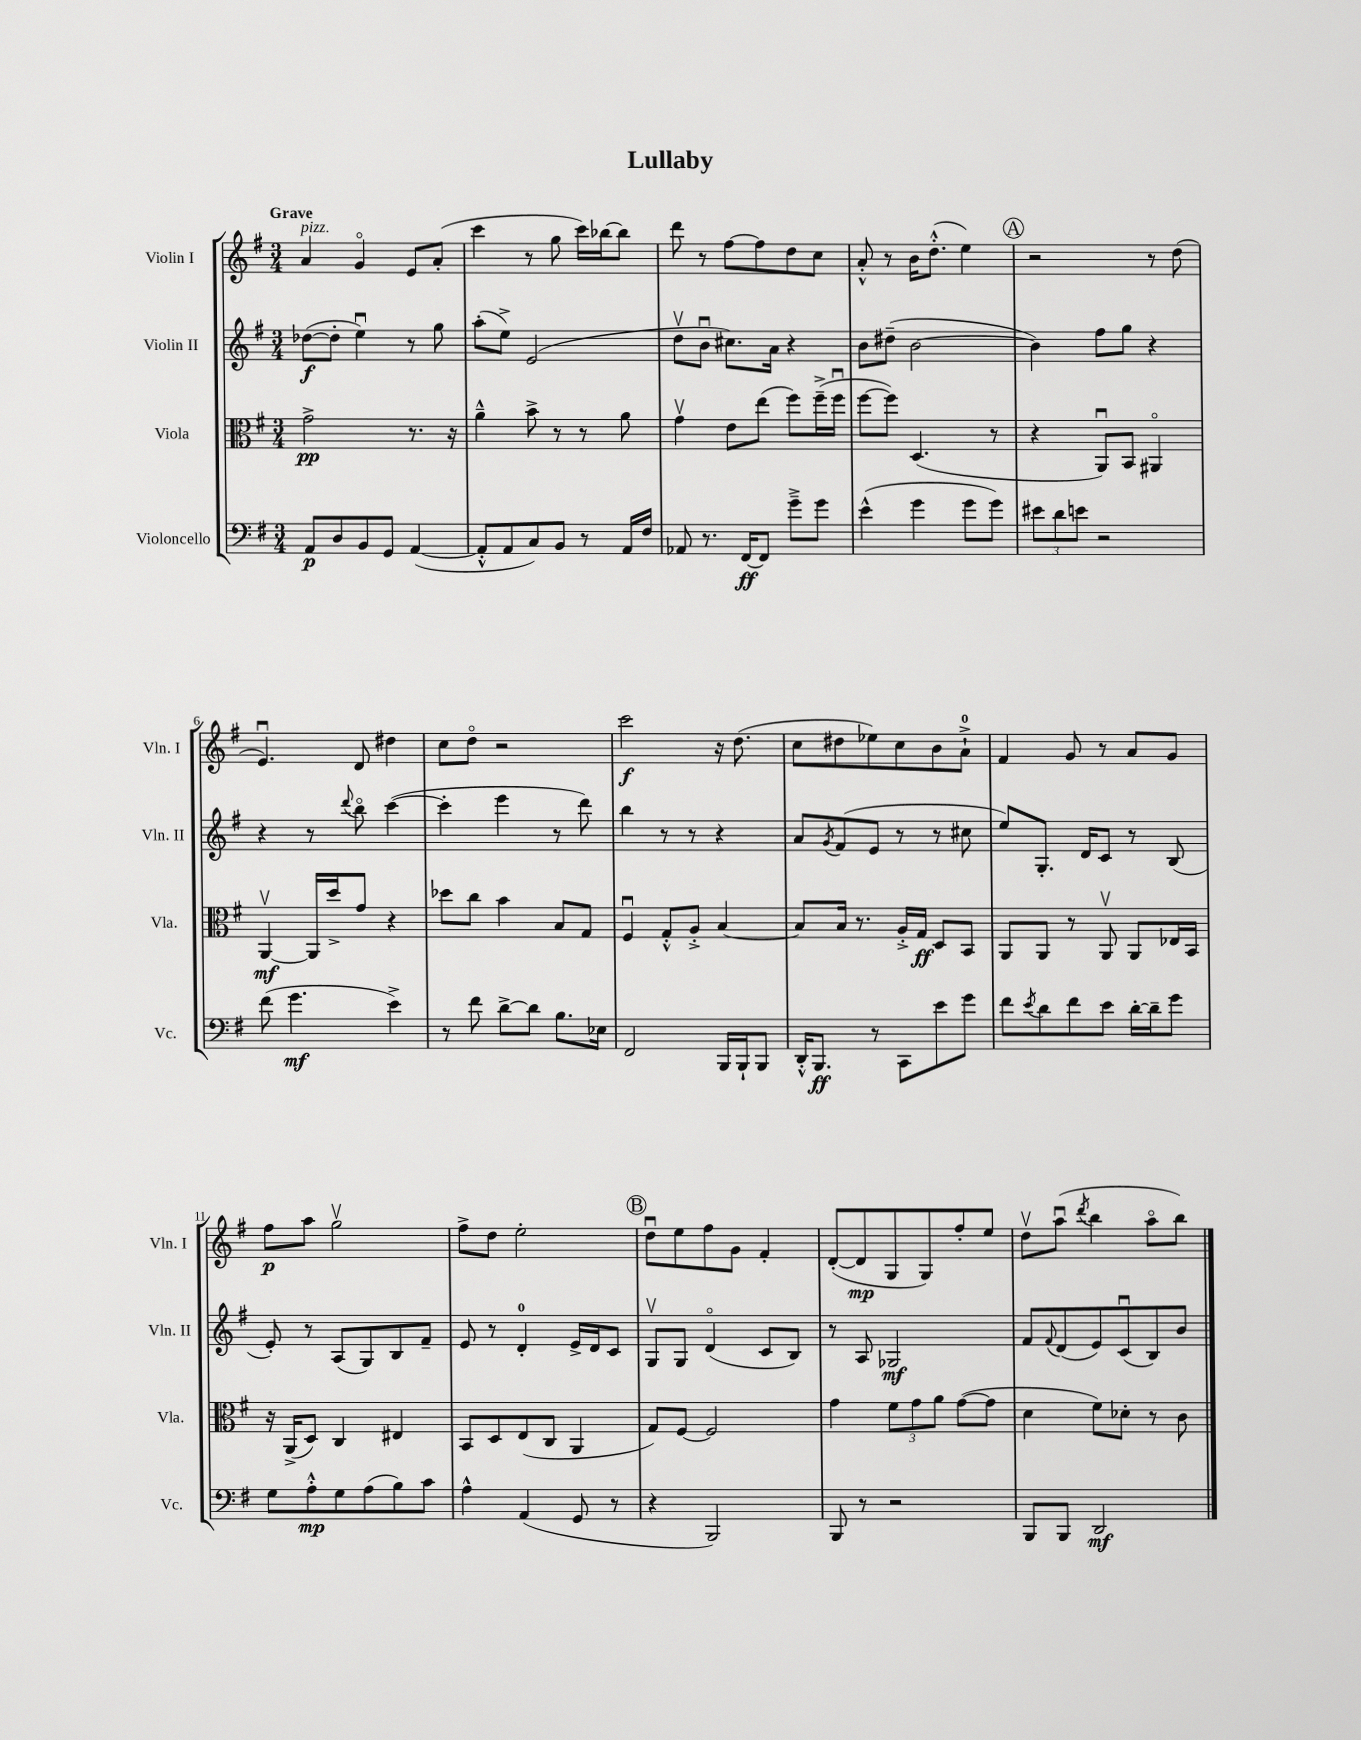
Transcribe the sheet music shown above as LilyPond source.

\header { title = "Lullaby" }
<<
\new StaffGroup <<
\new Staff = "s0" \with { instrumentName = "Violin I" shortInstrumentName = "Vln. I" } {
    \clef treble \key g \major \numericTimeSignature \time 3/4 \tempo "Grave"
    a'4^\markup { \italic "pizz." } g'4\flageolet e'8 a'8-.( |
    c'''4 r8 g''8 c'''16) bes''16~ bes''8 |
    d'''8 r8 fis''8~ fis''8 d''8 c''8 |
    a'8-.-^ r8 b'16 d''8.-.-^( e''4) |
    \mark \markup { \circle "A" } r2 r8 d''8( |
    e'4.\downbow) d'8 dis''4 |
    c''8 d''8\flageolet r2 |
    c'''2\f r16 d''8.( |
    c''8 dis''8 ees''8) c''8 b'8 a'8-0-!-> |
    fis'4 g'8 r8 a'8 g'8 |
    fis''8\p a''8 g''2\upbow |
    fis''8-> d''8 e''2-. |
    \mark \markup { \circle "B" } d''8\downbow e''8 fis''8 g'8 fis'4-. |
    d'8~-.( d'8\mp g8 g8) fis''8-. e''8 |
    d''8\upbow a''8\downbow( \acciaccatura { d'''8 } b''4 a''8\flageolet b''8) \bar "|." |
}
\new Staff = "s1" \with { instrumentName = "Violin II" shortInstrumentName = "Vln. II" } {
    \clef treble \key g \major \numericTimeSignature \time 3/4
    des''8~\f( des''8-. e''4\downbow) r8 g''8 |
    a''8-.( e''8->) e'2( |
    d''8\upbow b'8\downbow cis''8.) a'16 r4 |
    b'8 dis''8--( b'2~ |
    \mark \markup { \circle "A" } b'4) fis''8 g''8 r4 |
    r4 r8 \appoggiatura { d'''8 } b''8\flageolet c'''4~( |
    c'''4-. e'''4 r8 d'''8) |
    b''4 r8 r8 r4 |
    a'8 \acciaccatura { g'8 } fis'8( e'8 r8 r8 cis''8 |
    e''8) g8.-. d'16 c'8 r8 b8( |
    e'8-.) r8 a8( g8) b8 fis'8-- |
    e'8 r8 d'4-0-. e'16-> d'16 c'8 |
    \mark \markup { \circle "B" } g8\upbow g8 d'4\flageolet( c'8 b8) |
    r8 a8 ges2\mf |
    fis'8 \appoggiatura { fis'8 } d'8( e'8) c'8\downbow( b8) b'8 \bar "|." |
}
\new Staff = "s2" \with { instrumentName = "Viola" shortInstrumentName = "Vla." } {
    \clef alto \key g \major \numericTimeSignature \time 3/4
    g'2->\pp r8. r16 |
    a'4---^ b'8-> r8 r8 a'8 |
    g'4\upbow e'8 e''8( fis''8) fis''16--->( fis''16\downbow |
    fis''8~ fis''8) d4.( r8 |
    \mark \markup { \circle "A" } r4 a,8\downbow) b,8 ais,4\flageolet |
    a,4~\upbow\mf a,16 d''16-> g'8 r4 |
    des''8 c''8 b'4 b8 g8 |
    fis4\downbow g8-.-^ a8-.-> b4~ |
    b8 b16 r8. a16-.-> g16\ff d8 b,8 |
    a,8 a,8 r8 a,8\upbow a,8 ees16 b,16 |
    r16 a,16->( d8) c4 eis4 |
    b,8 d8 e8( c8 a,4 |
    \mark \markup { \circle "B" } g8) fis8~ fis2 |
    g'4 \tuplet 3/2 { fis'8 g'8 a'8 } g'8~( g'8 |
    d'4 fis'8) des'8-. r8 c'8 \bar "|." |
}
\new Staff = "s3" \with { instrumentName = "Violoncello" shortInstrumentName = "Vc." } {
    \clef bass \key g \major \numericTimeSignature \time 3/4
    a,8\p d8 b,8 g,8 a,4~( |
    a,8-.-^ a,8 c8) b,8 r8 a,16 fis16 |
    aes,8 r8. fis,16~\ff fis,8 g'8---> g'8 |
    e'4-^( g'4 g'8 g'8) |
    \mark \markup { \circle "A" } \tuplet 3/2 { eis'8 d'8 e'8 } r2 |
    fis'8( g'4.\mf e'4->) |
    r8 fis'8 d'8~-> d'8 b8. ees16 |
    fis,2 b,,16 b,,16-! b,,8 |
    d,16-.-^ b,,8.\ff r8 c,8 e'8 g'8 |
    fis'8 \acciaccatura { e'8 } d'8 fis'8 e'8 d'16~-. d'16-- g'8 |
    g8 a8-.-^\mp g8 a8( b8) c'8 |
    a4-^ a,4( g,8 r8 |
    \mark \markup { \circle "B" } r4 b,,2) |
    b,,8 r8 r2 |
    b,,8 b,,8 d,2\mf \bar "|." |
}
>>
>>
